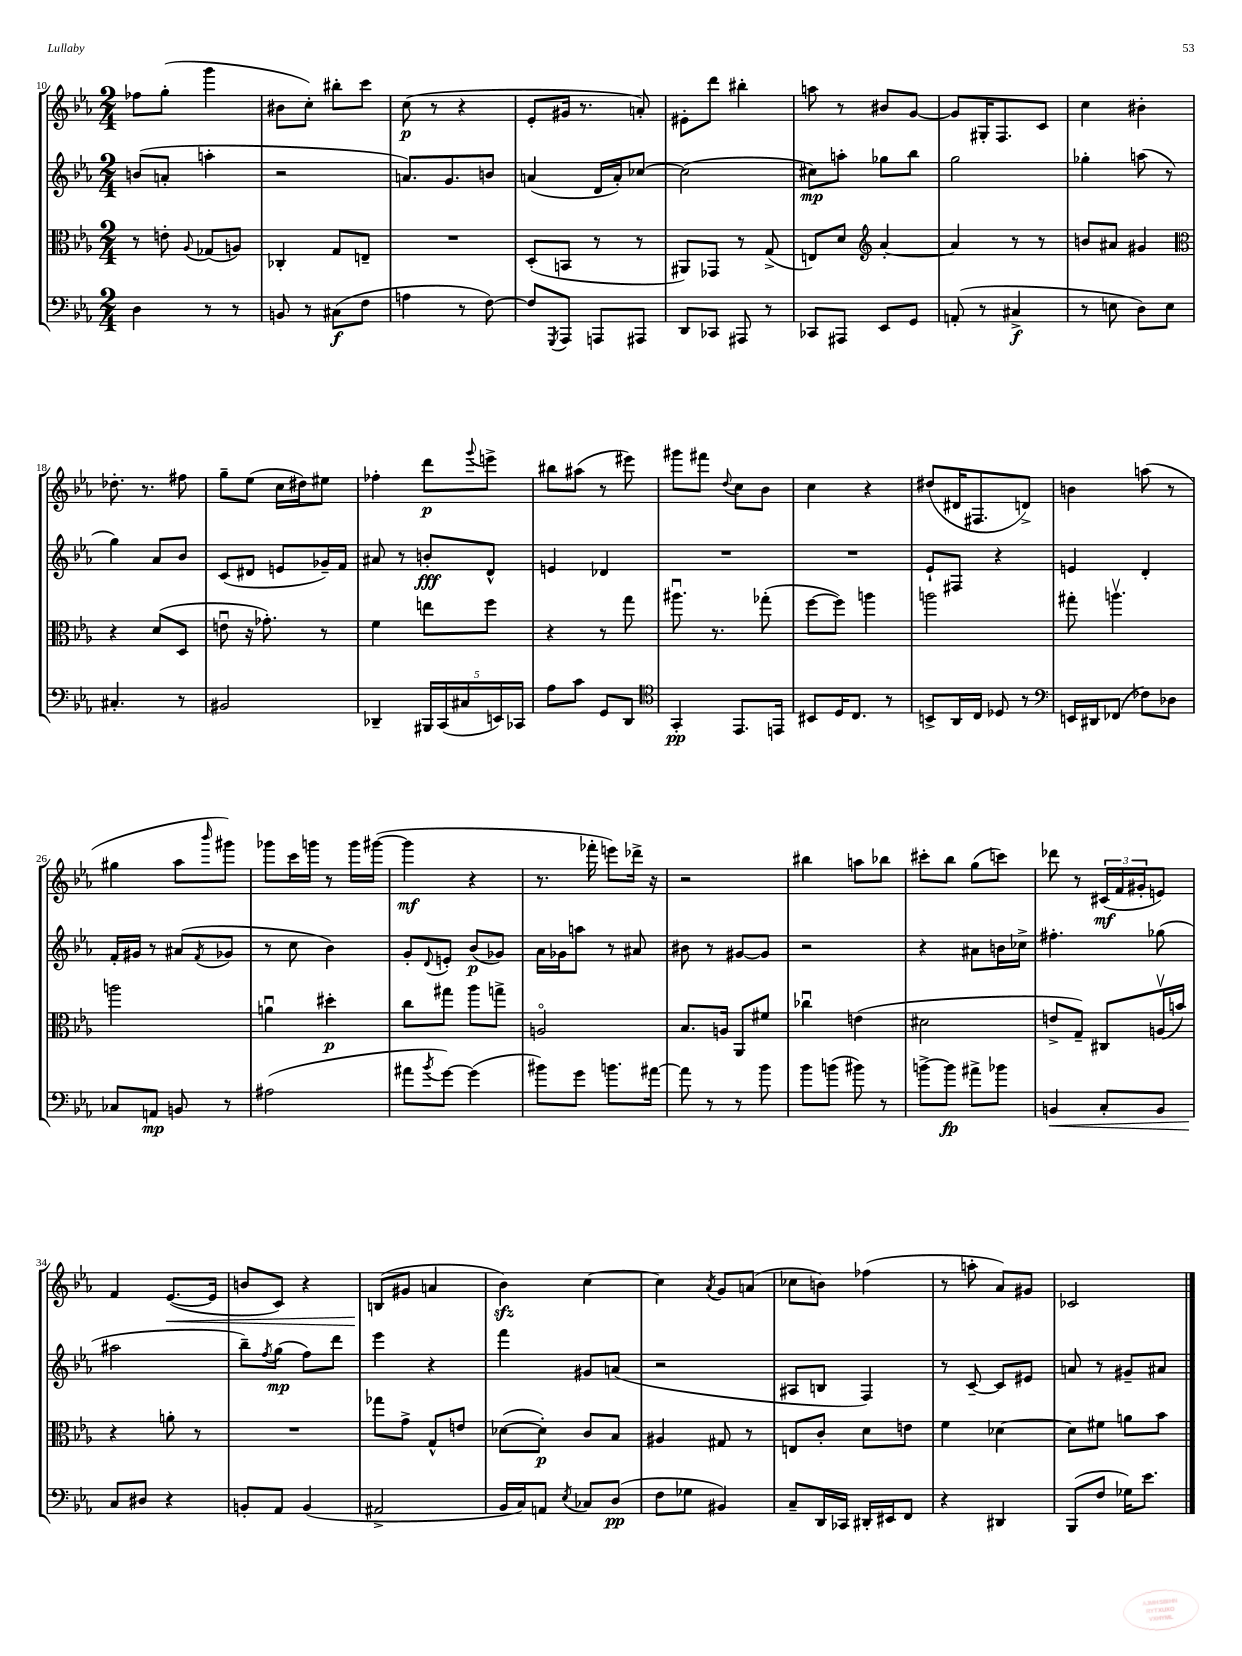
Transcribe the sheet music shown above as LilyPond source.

<<
\new StaffGroup <<
\new Staff = "s0" {
    \clef treble \key ees \major \numericTimeSignature \time 2/4
    fes''8 g''8-.( g'''4 |
    bis'8 c''8-.) bis''8-. c'''8 |
    c''8\p( r8 r4 |
    ees'8-. gis'16 r8. a'8-.) |
    eis'8-. d'''8 bis''4-. |
    a''8 r8 bis'8 g'8~ |
    g'8 gis16-. f8. c'8 |
    c''4 bis'4-. |
    des''8.-. r8. fis''8 |
    g''8-- ees''8( c''16 dis''16) eis''8 |
    fes''4-. d'''8\p \appoggiatura { g'''8 } e'''8-> |
    bis''8 ais''8( r8 eis'''8) |
    gis'''8 fis'''8 \appoggiatura { d''8 } c''8 bes'8 |
    c''4 r4 |
    dis''8( dis'16 fis8. d'8->) |
    b'4 a''8( r8 |
    gis''4 aes''8 \grace { bes'''16 } gis'''8) |
    ges'''8 c'''16 g'''16 r8 g'''16 gis'''16~( |
    gis'''4\mf r4 |
    r8. fes'''16-. e'''8) des'''16-> r16 |
    r2 |
    bis''4 a''8 bes''8 |
    cis'''8-. bes''8 g''8( c'''8) |
    des'''8 r8 \tuplet 3/2 { cis'16\mf( f'16 gis'16-. } e'8) |
    f'4 ees'8.~\<( ees'16 |
    b'8 c'8) r4 |
    b8\!( gis'8 a'4 |
    bes'4\sfz) c''4~ |
    c''4 \acciaccatura { aes'8 } g'8 a'8( |
    ces''8 b'8) fes''4( |
    r8 a''8-. aes'8) gis'8 |
    ces'2 \bar "|." |
}
\new Staff = "s1" {
    \clef treble \key ees \major \numericTimeSignature \time 2/4
    b'8( a'8-. a''4-. |
    r2 |
    a'8.) g'8. b'8 |
    a'4( d'16 a'16-.) ces''8~ |
    ces''2( |
    cis''8\mp) a''8-. ges''8 bes''8 |
    g''2 |
    ges''4-. a''8( r8 |
    g''4) aes'8 bes'8 |
    c'8( dis'8 e'8 ges'16--) f'16 |
    ais'8 r8 b'8-.\fff d'8-^ |
    e'4 des'4 |
    R2 |
    R2 |
    ees'8-! fis8 r4 |
    e'4 d'4-. |
    f'16-. gis'16 r8 ais'8( \acciaccatura { f'8 } ges'8 |
    r8 c''8 bes'4) |
    g'8-. \appoggiatura { d'8 } e'8-. bes'8\p( ges'8) |
    aes'16 ges'16 a''8 r8 ais'8 |
    bis'8 r8 gis'8~ gis'8 |
    r2 |
    r4 ais'8 b'16 ces''16-> |
    fis''4.-. ges''8( |
    ais''2 |
    bes''8--) \acciaccatura { f''8 } g''8\mp( f''8) d'''8 |
    ees'''4 r4 |
    f'''4 gis'8 a'8( |
    r2 |
    ais8 b8 f4) |
    r8 c'8~-- c'8 eis'8 |
    a'8 r8 gis'8-- ais'8 \bar "|." |
}
\new Staff = "s2" {
    \clef alto \key ees \major \numericTimeSignature \time 2/4
    r8 e'8-. \appoggiatura { aes8 } ges8( a8) |
    ces4-. g8 e8-- |
    R2 |
    d8-.( b,8 r8 r8 |
    ais,8) ges,8 r8 g8->( |
    e8) d'8 \clef treble aes'4~-. |
    aes'4 r8 r8 |
    b'8 ais'8 gis'4 |
    \clef alto r4 d'8( d8 |
    e'8\downbow r16 ges'8.-.) r8 |
    f'4 e''8 f''8 |
    r4 r8 g''8 |
    ais''8.\downbow r8. ges''8-.( |
    f''8~ f''8) a''4 |
    a''2 |
    gis''8-. a''4.\upbow |
    a''2 |
    a'4\downbow dis''4-.\p |
    c''8 gis''8 aes''8 g''8-> |
    a2\flageolet |
    bes8. a16 aes,8 fis'8 |
    ces''4\downbow e'4( |
    dis'2 |
    e'8-> g8--) cis8 a16\upbow( b'16) |
    r4 a'8-. r8 |
    R2 |
    ges''8 g'8-> g8-^ e'8 |
    des'8~( des'8-.\p) c'8 bes8 |
    ais4 gis8 r8 |
    e8 c'8-. d'8 e'8 |
    f'4 des'4~ |
    des'8 fis'8 a'8 bes'8 \bar "|." |
}
\new Staff = "s3" {
    \clef bass \key ees \major \numericTimeSignature \time 2/4
    d4 r8 r8 |
    b,8 r8 cis8\f( f8 |
    a4 r8 f8~) |
    f8 \acciaccatura { g,,8 } aes,,8 a,,8 ais,,8 |
    d,8 ces,8 ais,,8 r8 |
    ces,8 ais,,8 ees,8 g,8 |
    a,8-.( r8 cis4->\f |
    r8 e8 d8) e8 |
    cis4.-. r8 |
    bis,2 |
    des,4-- \tuplet 5/4 { bis,,16 c,16( cis16 e,16) ces,16 } |
    aes8 c'8 g,8 d,8 |
    \clef tenor g,4-.\pp ees,8. e,16 |
    bis,8 d16 c8. r8 |
    b,8-> aes,16 c16 des8 r8 |
    \clef bass e,16 dis,16 fes,8( fes8) des8 |
    ces8 a,8\mp b,8 r8 |
    ais2( |
    ais'8 \acciaccatura { bes'8 } g'8~) g'4( |
    bis'8) g'8 b'8. ais'16~ |
    ais'8 r8 r8 bes'8 |
    bes'8 b'8( bis'8) r8 |
    b'8~-> b'8\fp ais'8-> bes'8 |
    b,4\< c8-. b,8 |
    c8\! dis8 r4 |
    b,8-. aes,8 b,4( |
    ais,2-> |
    bes,16 c16) a,8 \acciaccatura { ees8 } ces8 d8\pp( |
    f8 ges8 bis,4) |
    c8-- d,16 ces,16 dis,16-. eis,16 f,8 |
    r4 dis,4 |
    bes,,8( f8 ges16) ees'8. \bar "|." |
}
>>
>>
\layout { \context { \Score currentBarNumber = #10 } }
